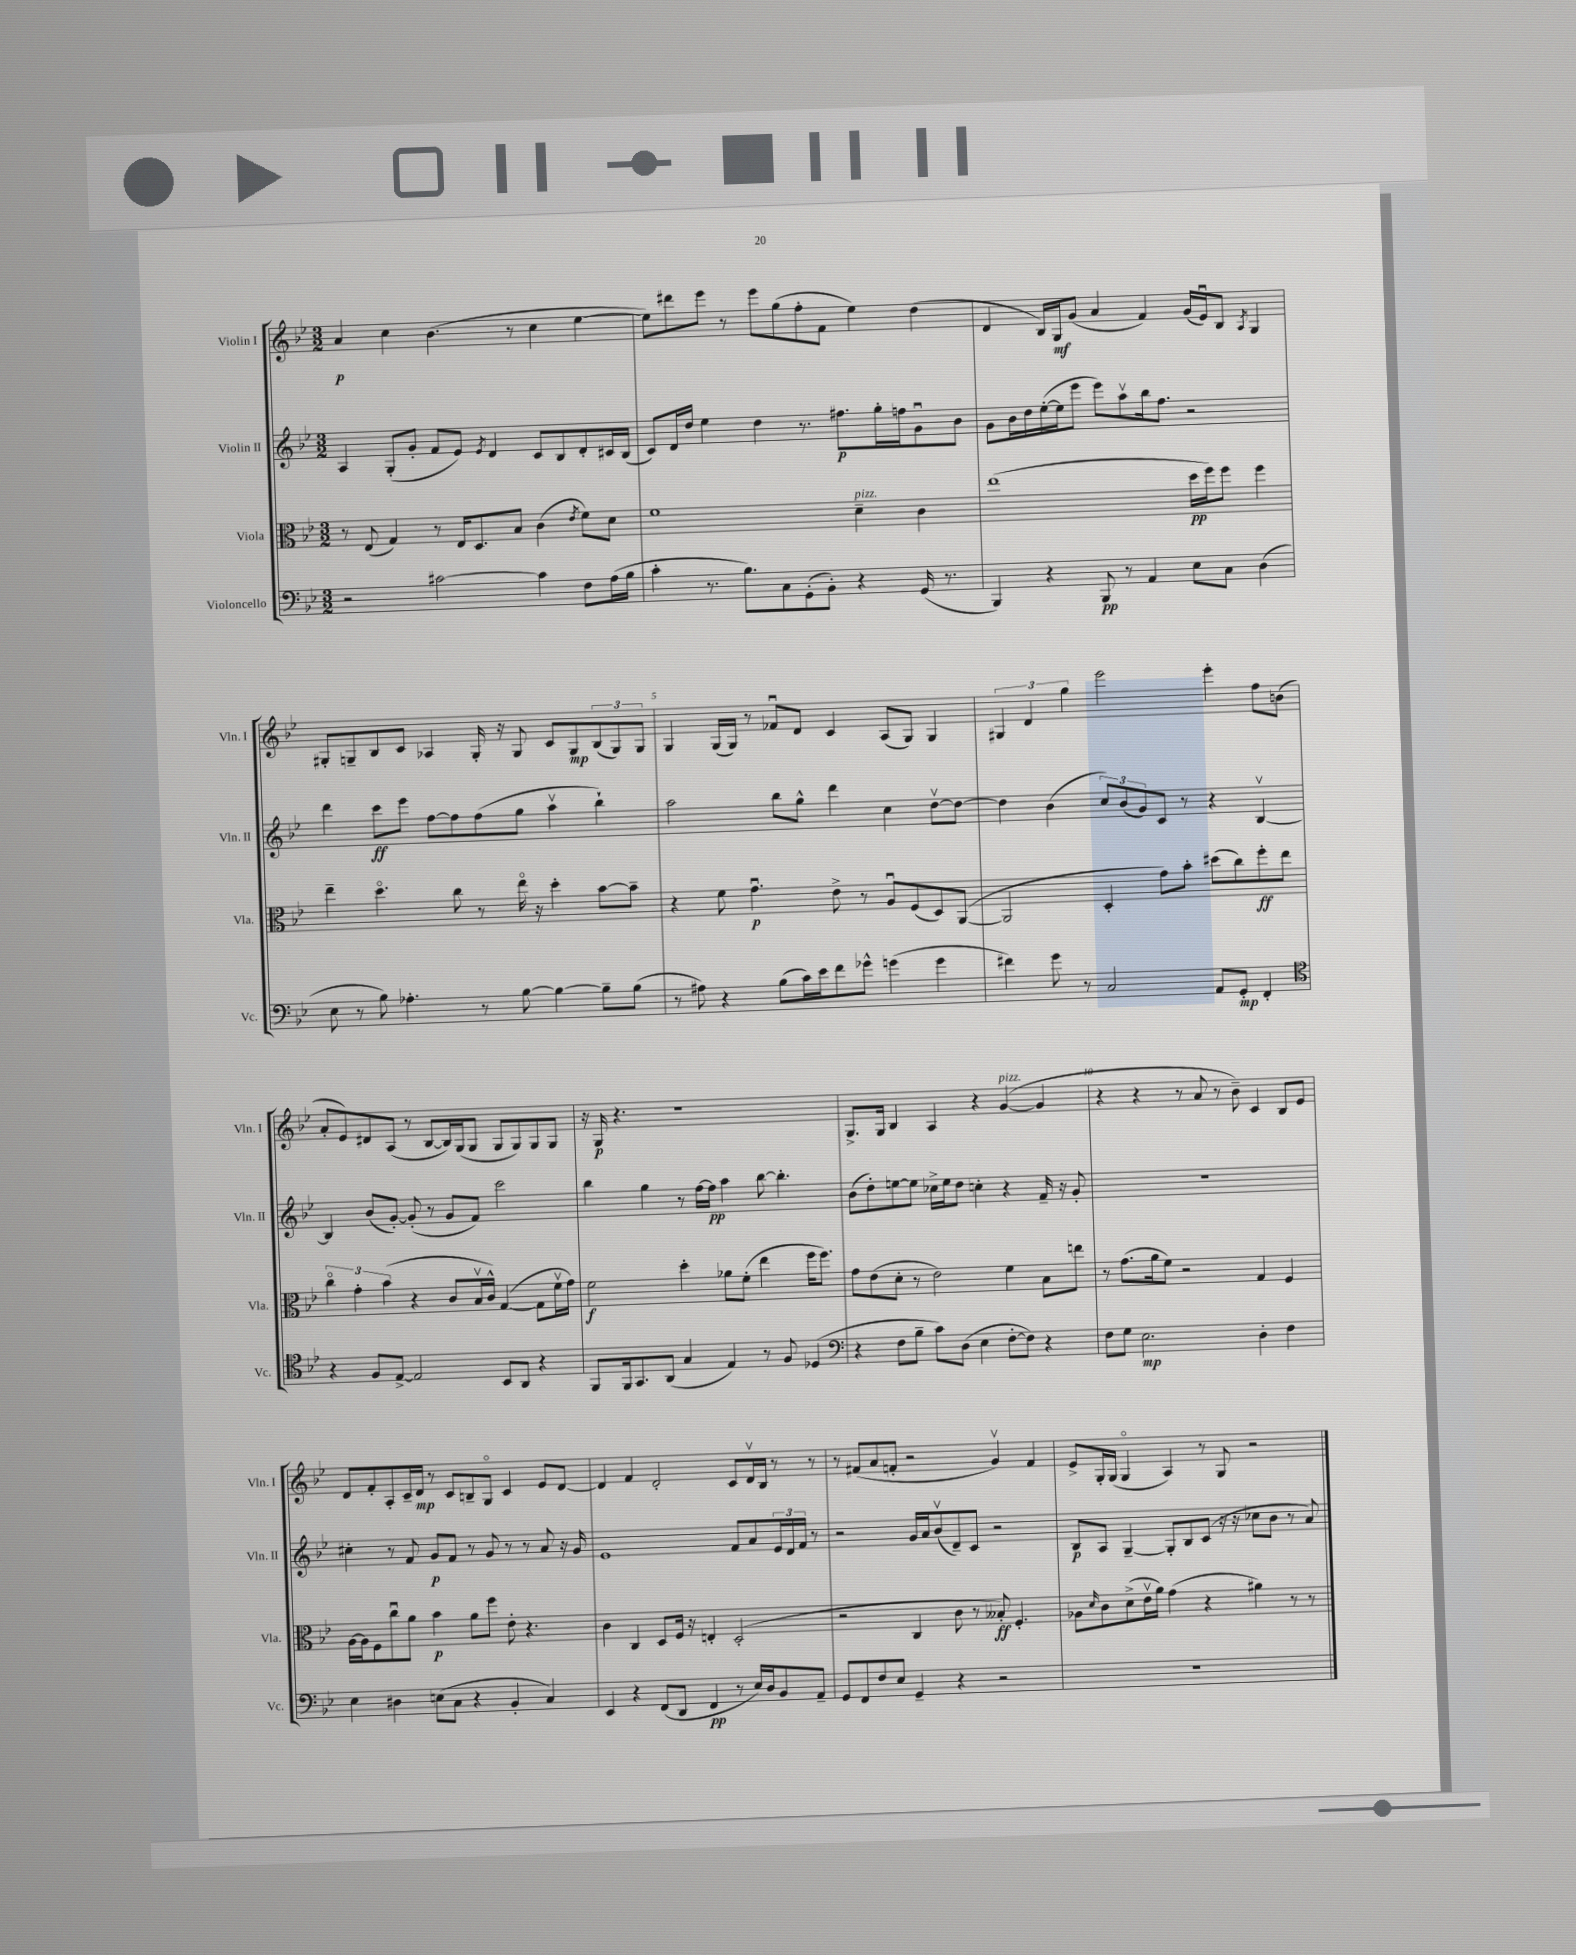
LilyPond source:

<<
\new StaffGroup <<
\new Staff = "s0" \with { instrumentName = "Violin I" shortInstrumentName = "Vln. I" } {
    \clef treble \key bes \major \numericTimeSignature \time 3/2
    a'4\p c''4 bes'4.( r8 c''4 ees''4~ |
    ees''8) dis'''8 ees'''8 r8 ees'''8 g''8( f''8-. f'8 ees''4) d''4( |
    d'4 bes16) g16\mf g'8( a'4 f'4) g'16( ees'16\downbow) bes8 \acciaccatura { a8 } g4 |
    gis8-. g8-- bes8 c'8 aes4 g16-. r16 g8 c'8 g8\mp \tuplet 3/2 { bes8( g8) g8 } |
    g4 g16( g16) r8 fes'8\downbow d'8 c'4 a8( g8) g4 |
    \tuplet 3/2 { gis4 d'4 g''4 } ees'''2 ees'''4-. f''8 b'8( |
    a'8-. ees'8) dis'8 a8( r8 bes8~ bes16) g16( g8 g8 g8) g8 g8 |
    r16 g16\p r4. r1 |
    g8.-> g16 bes4 a4 r4 g'4~^\markup { \italic "pizz." }( g'4 |
    r4 r4 r8 a'8 r8 bes'8--) c'4 bes8 ees'8 |
    d'8 f'8-. a8-. c'16-- d'16\mp r8 c'8 b8-- g8\flageolet c'4 ees'8 d'8~ |
    d'4 f'4 d'2-. c'8 d'16\upbow bes16 r8 r8 |
    r8 fis'8( a'8 f'8-. r2 g'4\upbow) f'4 |
    ees'8-> g16-. g16( g4\flageolet a4) r8 g8 r2 \bar "|." |
}
\new Staff = "s1" \with { instrumentName = "Violin II" shortInstrumentName = "Vln. II" } {
    \clef treble \key bes \major \numericTimeSignature \time 3/2
    a4 g8-.( g'8-. f'8 ees'8) \acciaccatura { ees'8 } d'4 c'8 bes8 d'8-. cis'16 bes16( |
    c'8) d'16 d''16 ees''4 d''4 r8. fis''8.\p g''16-. f''16 g'8\downbow bes'8 |
    g'8 bes'16 d''16 ees''16~-.( ees''16 ees'''8 ees'''8) a''8\upbow bes''16 f''8. r2 |
    d'''4 c'''8\ff ees'''8 f''8~ f''8 f''8( g''8 a''4\upbow bes''4-!) |
    a''2 bes''8 g''8-^ d'''4 c''4 d''8~\upbow d''8~ |
    d''4 bes'4( \tuplet 3/2 { c''8) bes'8( g'8) } c'8 r8 r4 bes4~\upbow |
    bes4 bes'8( g'8~-.) g'8-.( r8 g'8 f'8) c'''2 |
    bes''4 g''4 r8 f''16~ f''16\pp a''4 bes''8~ bes''4.-. |
    bes'8( d''8-.) e''8~ e''8 ces''16-> e''16 d''8 c''4-. r4 f'16-- r16 g'8-. |
    R1. |
    cis''4-. r8 f'8 g'8\p f'8 r8 g'8 r8 r8 a'8 r16 g'16 |
    ees'1 f'8 a'8 \tuplet 3/2 { ees'16 d'16 f'16 } r8 |
    r2 g'16 a'16 bes'8\upbow( d'8--) c'8 r2 |
    bes8\p a8 g4~-- g8-. bes8 c'8( r16 r16 ces''8 bes'8 r8 a'8) \bar "|." |
}
\new Staff = "s2" \with { instrumentName = "Viola" shortInstrumentName = "Vla." } {
    \clef alto \key bes \major \numericTimeSignature \time 3/2
    r8 ees8( g4) r8 ees16 d8. bes8 c'4( \acciaccatura { ees'8 } f'8) d'8 |
    f'1 d'4--^\markup { \italic "pizz." } c'4 |
    ees''1( d''16\pp f''16) f''8 f''4 |
    ees''4-- d''4.\flageolet c''8 r8 ees''16\flageolet r16 d''4-. bes'8~ bes'8-- |
    r4 f'8 g'4.\downbow\p ees'8-> r8 a8\downbow f8( d8) a,8~( |
    a,2 d4-. g'8) bes'8-. dis''8( c''8) f''8-.\ff ees''8 |
    \tuplet 3/2 { c''4\flageolet g'4-. bes'4( } r4 c'8 bes16\upbow c'16-^) g4~( g8 f'16\upbow g'16) |
    f'2\f d''4-. aes'8 f'8-.( ees''4 f''16 f''8.) |
    g'8 ees'8( d'8-. r8 ees'2) f'4 bes8 e''8 |
    r8 g'8.( a'16 f'8) r2 g4 f4 |
    a16~ a16 f8 c''8\downbow a'8 bes'4\p a'8 f''8 ees'8-. r4. |
    c'4 c4 d8 f16 r16 e4-. d2-.( |
    r2 c4 c'8 r8 beses8-.\ff) f4.-. |
    aes8 \grace { d'16 } c'8 d'8->( ees'16\upbow a'16) g'4( r4 ais'4) r8 r8 \bar "|." |
}
\new Staff = "s3" \with { instrumentName = "Violoncello" shortInstrumentName = "Vc." } {
    \clef bass \key bes \major \numericTimeSignature \time 3/2
    r2 cis'2~ cis'4 f8 a16( bes16 |
    c'4-. r8. bes8.) c8 g,8-.( bes,8-.) r4 g,16( r8. |
    bes,,4) r4 bes,,8\pp r8 a,4 ees8 c8 d4( |
    ees8 r8 bes8) aes4.-. r8 bes8~ bes4~ bes8-- bes8( |
    r8 ais8) r4 bes8( c'16) ees'16 f'8 ges'8-^ g'4( g'4 |
    fis'4) g'8 r8 c2 a,8 g,8-.\mp f,4-. |
    \clef tenor r4 f8 ees8~-> ees2 bes,8 a,8 r4 |
    f,8 f,16 g,8. a,8( g4 ees4) r8 f8 des4( |
    \clef bass r4 f8 bes8-- c'8) d8( ees4 f8~-. f8) r4 |
    f8 g8 ees2.\mp d4-. f4 |
    ees4 dis4 e8( c8 r4 bes,4-. c4) |
    ees,4 r4 f,8( d,8 f,4\pp r8 ees16) d16 bes,8 a,8-- |
    g,8 f,8 f8 ees8 g,4-- r4 r2 |
    R1. \bar "|." |
}
>>
>>
\layout { \context { \Score \override BarNumber.break-visibility = ##(#f #t #t) barNumberVisibility = #(every-nth-bar-number-visible 5) } }
